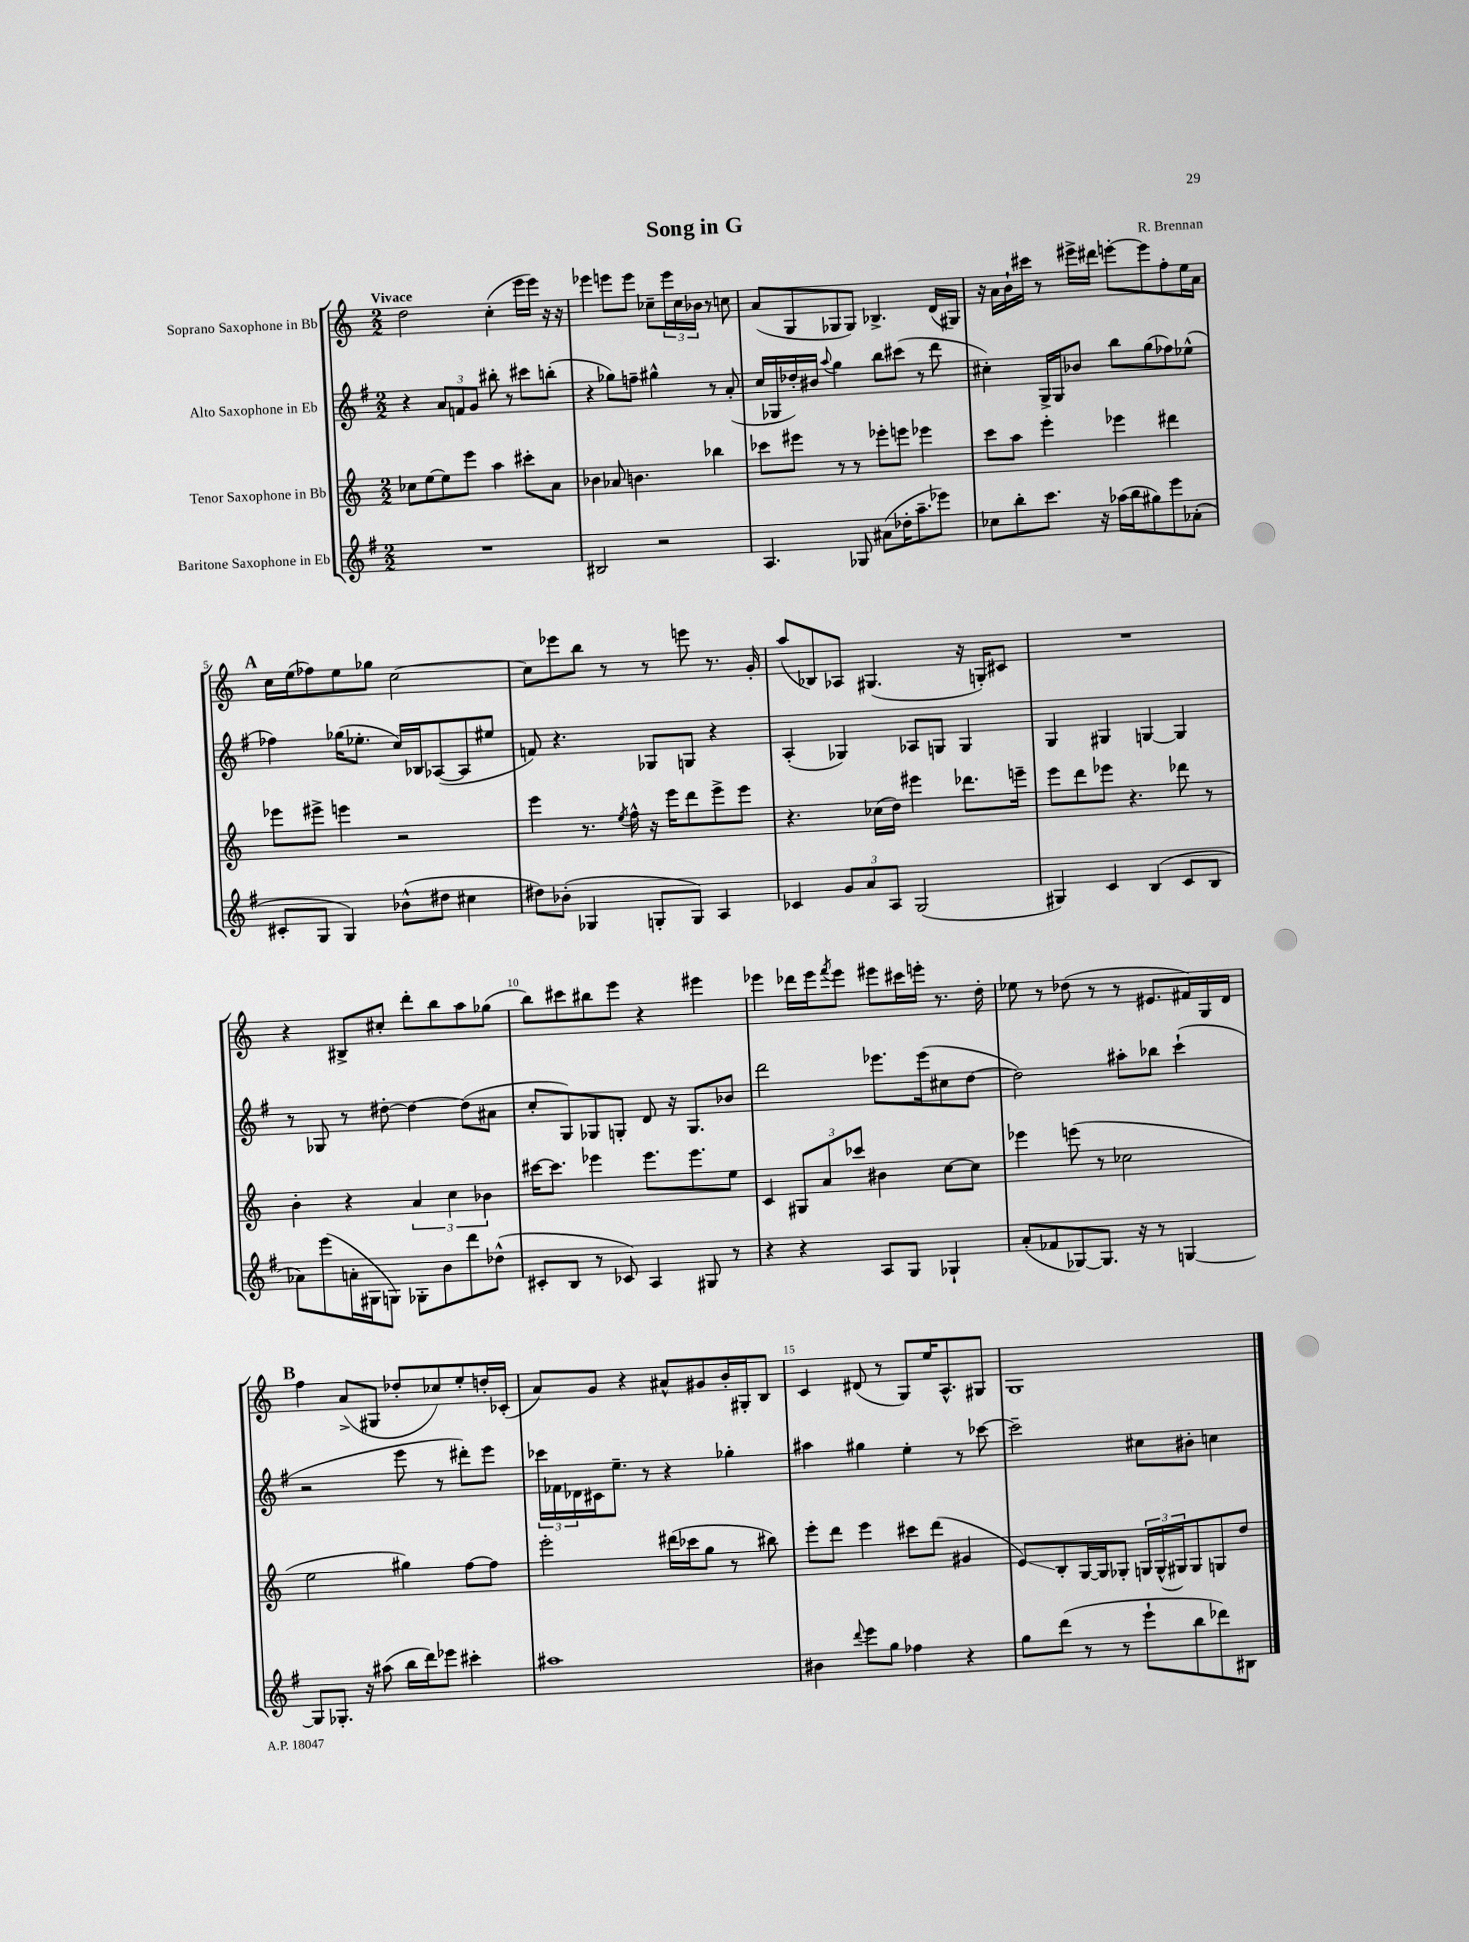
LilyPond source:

\header { title = "Song in G" composer = "R. Brennan" }
<<
\new StaffGroup <<
\new Staff = "s0" \with { instrumentName = "Soprano Saxophone in Bb" } {
    \clef treble \key c \major \numericTimeSignature \time 2/2 \tempo "Vivace"
    d''2 c''4-.( e'''16 e'''16) r16 r16 |
    ees'''4 e'''8 e'''8 ces''8-- \tuplet 3/2 { e'''16 ces''16 bes'16 } r8 c''8 |
    a'8( g8 ges8 ges8) bes4.-> d'16( gis16) |
    r16 a'16 b'16-! cis'''16 r8 eis'''16-> dis'''16 e'''8~-. e'''8 f''8-. e''16 a'16 |
    \mark \markup { \bold "A" } c''16 e''16( fes''8) e''8 ges''8 c''2~ |
    c''8 ees'''8 b''8 r8 r8 e'''8 r8. g'16-. |
    a''8( bes8) aes8 gis4.( r16 g16-.) cis'8 |
    R1 |
    r4 bis8-> cis''8-. d'''8-. b''8 a''8 ges''8( |
    b''8) cis'''8 bis''8 e'''8 r4 eis'''4 |
    ees'''4 des'''16 ees'''16 \acciaccatura { f'''8 } ees'''8 eis'''8 cis'''16 e'''16-. r8. d''16-. |
    ees''8 r8 des''8( r8 r8 eis'8. fis'16) g16 d'16 |
    \mark \markup { \bold "B" } f''4 a'8->( gis8 des''8-. ces''8) e''8-. d''16-. ces'16-.( |
    a'8) g'8 r4 ais'8-^ gis'8 b'16-. gis16-. b8 |
    c'4 dis'8( r8 g8) e''16 a8.-^ gis8 |
    g1 \bar "|." |
}
\new Staff = "s1" \with { instrumentName = "Alto Saxophone in Eb" } {
    \clef treble \key g \major \numericTimeSignature \time 2/2
    r4 \tuplet 3/2 { a'8 f'8 g'8 } bis''8-. r8 cis'''8 b''8-.( |
    r4 ges''8) f''8-- gis''4-^ r8 a'8-.( |
    c''16 ges16 des''16-.) bis'16 \appoggiatura { a''8 } g''4 b''8 cis'''8( r8 d'''8 |
    cis''4-.) g16-> g16 bes'8 b''8 g''8( fes''8) ees''8-^( |
    \mark \markup { \bold "A" } fes''4) ges''16( ees''8.-. c''16) bes16 aes8~( aes8 eis''8 |
    f'8) r4. ges8 g8 r4 |
    a4-.( ges4) aes8 g8 g4 |
    g4 gis4 g4~ g4 |
    r8 ges8 r8 dis''8~-. dis''4~ dis''8( ais'8 |
    c''8-. g8) ges8 g8-. d'8 r16 g8. bes'8 |
    d'''2 ees'''8. ees'''16( cis''8 d''8~ |
    d''2) ais''8-. bes''8 c'''4-!( |
    \mark \markup { \bold "B" } r2 e'''8 r8 dis'''8-.) e'''8 |
    \tuplet 3/2 { ces'''16 fes'16 des'16 } cis'16 e''8.-- r8 r4 ges''4-. |
    ais''4 gis''4 e''4-. r8 ces'''8~ |
    ces'''2-- cis''8 bis'8-. c''4 \bar "|." |
}
\new Staff = "s2" \with { instrumentName = "Tenor Saxophone in Bb" } {
    \clef treble \key c \major \numericTimeSignature \time 2/2
    ces''8 e''8~ e''8 e'''8 a''4 cis'''8-. a'8 |
    bes'4 aes'8 b'4. bes''4 |
    ces'''8 eis'''8 r8 r8 ees'''8-. e'''8 ees'''4 |
    c'''8 a''8 e'''4-. ees'''4 dis'''4 |
    \mark \markup { \bold "A" } ees'''8 eis'''8-> e'''4 r2 |
    e'''4 r8. \acciaccatura { e''8 } f''16-^ r16 e'''16 d'''8 e'''8-> e'''8 |
    r4. ces''16( d''16) eis'''4 des'''8. e'''16-- |
    e'''8 d'''8 ees'''8 r4. des'''8 r8 |
    b'4-. r4 \tuplet 3/2 { a'4 c''4 bes'4 } |
    cis'''16~ cis'''8. ees'''4 ees'''8. ees'''8. e''8 |
    c'4 \tuplet 3/2 { gis8 a'8 ces'''8 } bis'4 c''8~ c''8 |
    ees'''4 e'''8( r8 ces''2 |
    \mark \markup { \bold "B" } e''2 gis''4) f''8~ f''8 |
    e'''2-. dis'''16( ces'''16 g''8 r8 bis''8) |
    e'''8-. d'''8 e'''4 cis'''8 d'''8( gis'4 |
    e'8\glissando) b8-. g16~ g16 ges8-. \tuplet 3/2 { g16 g16-^( gis16) } gis8 g8 d''8 \bar "|." |
}
\new Staff = "s3" \with { instrumentName = "Baritone Saxophone in Eb" } {
    \clef treble \key g \major \numericTimeSignature \time 2/2
    R1 |
    bis2 r2 |
    a4. ges8 ais'8( des''16-. a''8.-- ees'''8) |
    ces''8 b''8-. c'''8. r16 aes''16( b''16 gis''8) e'''8 aes'8-.( |
    \mark \markup { \bold "A" } cis'8-. g8 g4) bes'8-^( dis''8 cis''4 |
    dis''8) bes'8-.( ges4 g8-. g8) a4 |
    ces'4 \tuplet 3/2 { g'8 a'8 a8 } g2( |
    gis4) c'4 b4( c'8 b8 |
    aes'8) e'''8( a'16-. gis16 g8) ges8-. b'8 d'''8 des''8-^( |
    cis'8-. b8 r8 ces'8) a4 gis8 r8 |
    r4 r4 a8 g8 ges4-! |
    a'8-.( fes'8 ges8~) ges8. r16 r8 g4~ |
    \mark \markup { \bold "B" } g8 ges8.-. r16 ais''8( b''16 d'''16) ees'''8 cis'''4-. |
    ais''1 |
    bis'4 \appoggiatura { d'''8 } e'''8 g''8 fes''4 r4 |
    g''8 d'''8( r8 r8 e'''8-! b''8 des'''8) bis8 \bar "|." |
}
>>
>>
\layout { \context { \Score \override BarNumber.break-visibility = ##(#f #t #t) barNumberVisibility = #(every-nth-bar-number-visible 5) } }
